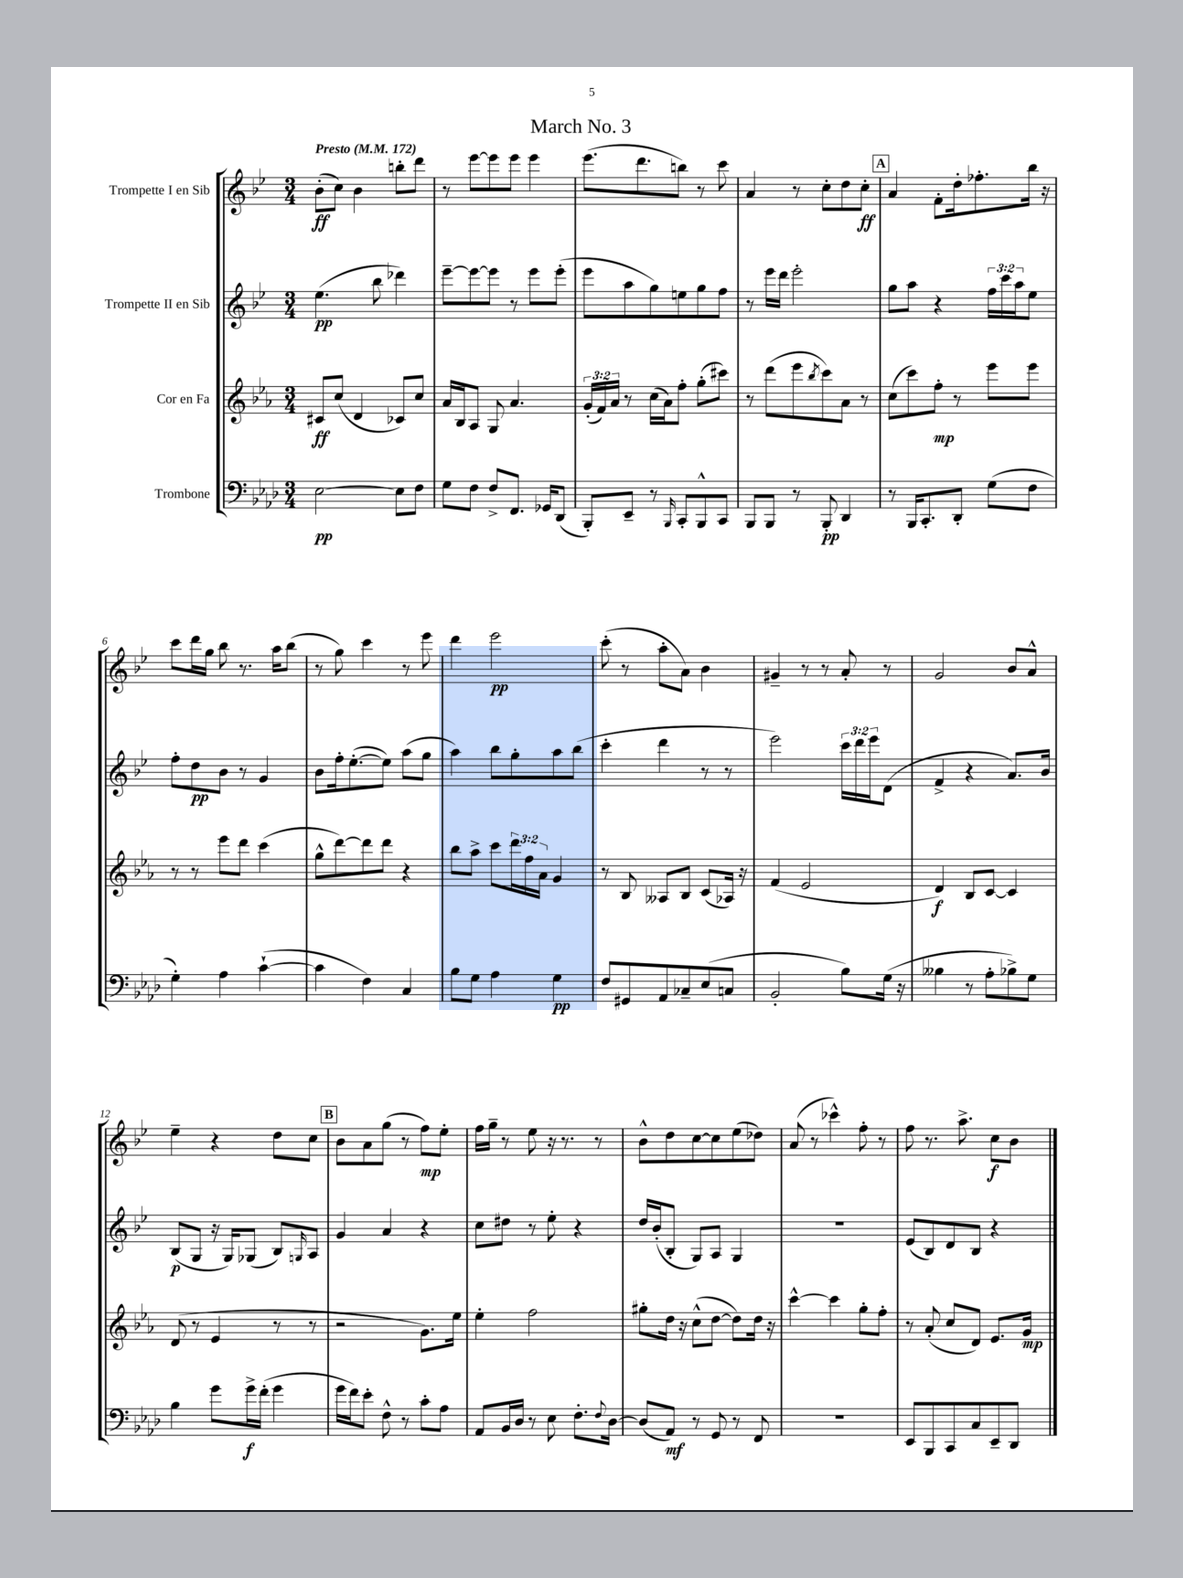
\header { title = "March No. 3" }
<<
\new StaffGroup <<
\new Staff = "s0" \with { instrumentName = "Trompette I en Sib" } {
    \clef treble \key bes \major \numericTimeSignature \time 3/4 \tempo "Presto" 4 = 172
    bes'8-.\ff( c''8) bes'4 b''8-. d'''8 |
    r8 ees'''8~ ees'''8 ees'''8 ees'''4 |
    ees'''8.( d'''8. b''8) r8 c'''8 |
    a'4 r8 c''8-. d''8 c''8-.\ff |
    \mark \markup { \box "A" } a'4 f'8-. d''16-. fes''8.-. bes''16 r16 |
    c'''8 d'''16 g''16 bes''8 r8. a''16 bes''8( |
    r8 g''8) c'''4 r8 ees'''8 |
    d'''4 ees'''2\pp |
    c'''8-.( r8 a''8-. a'8) bes'4 |
    gis'4-- r8 r8 a'8-. r8 |
    g'2 bes'8 a'8-^ |
    ees''4-- r4 d''8 c''8 |
    \mark \markup { \box "B" } bes'8 a'8 g''8( r8 f''8\mp) ees''8-. |
    f''16 g''16-- r8 ees''8 r16 r8. r8 |
    bes'8-^ d''8 c''8~ c''8 ees''8( des''8) |
    a'8( r8 ces'''4-^) f''8-. r8 |
    f''8 r8. a''8.-> c''8\f bes'8 \bar "|." |
}
\new Staff = "s1" \with { instrumentName = "Trompette II en Sib" } {
    \clef treble \key bes \major \numericTimeSignature \time 3/4 \override Staff.TupletNumber.text = #tuplet-number::calc-fraction-text
    ees''4.\pp( bes''8 des'''4) |
    ees'''8~-- ees'''8~ ees'''8 r8 ees'''8 ees'''8-.( |
    ees'''8 a''8 g''8) e''8 g''8 f''8 |
    r8 ees'''16 d'''16 ees'''2-. |
    \mark \markup { \box "A" } g''8 a''8 r4 \tuplet 3/2 { f''16 c'''16 a''16 } ees''8 |
    f''8-. d''8\pp bes'8 r8 g'4 |
    bes'8 f''16-. ees''8.~-.( ees''8) a''8( g''8 |
    a''4) bes''8 g''8-. a''8 bes''8( |
    c'''4-. d'''4 r8 r8 |
    ees'''2) \tuplet 3/2 { c'''16 d'''16 ees'''16 } d'8( |
    f'4-> r4 a'8.) bes'16 |
    bes8\p( g8 r16 g16) ges8( bes8) \grace { g16 } a8 |
    \mark \markup { \box "B" } g'4 a'4 r4 |
    c''8 dis''8 r8 ees''8-. r4 |
    d''16 bes'16-.( bes8-. g8) a8 g4 |
    R2. |
    ees'8( bes8) d'8 bes8 r4 \bar "|." |
}
\new Staff = "s2" \with { instrumentName = "Cor en Fa" } {
    \clef treble \key ees \major \numericTimeSignature \time 3/4 \override Staff.TupletNumber.text = #tuplet-number::calc-fraction-text
    cis'8\ff c''8( d'4 ces'8) c''8 |
    aes'16 bes16 aes8 g8 aes'4. |
    \tuplet 3/2 { g'16-.( f'16) aes'16 } r8 c''16( aes'16) f''8-. g''8-.( cis'''8) |
    r8 d'''8( ees'''8 \acciaccatura { bes''8 } c'''8) aes'8 r8 |
    \mark \markup { \box "A" } c''8( c'''8) f''8-.\mp r8 ees'''8 ees'''8 |
    r8 r8 ees'''8 d'''8 c'''4( |
    g''8-^ d'''8~) d'''8 d'''8 r4 |
    bes''8 aes''8-> c'''8 \tuplet 3/2 { d'''16 f''16 aes'16 } g'4 |
    r8 bes8 aeses8 bes8 c'8( aes16) r16 |
    f'4( ees'2 |
    d'4\f) bes8 c'8~ c'4 |
    d'8( r8 ees'4 r8 r8 |
    \mark \markup { \box "B" } r2 g'8.) ees''16 |
    ees''4-. f''2 |
    gis''8-. d''16 r16 c''8-^( d''8~ d''8) d''16 r16 |
    c'''4~-^ c'''4 g''8-. f''8-. |
    r8 aes'8-.( c''8 d'8) ees'8. g'16\mp \bar "|." |
}
\new Staff = "s3" \with { instrumentName = "Trombone" } {
    \clef bass \key aes \major \numericTimeSignature \time 3/4
    ees2~\pp ees8 f8 |
    g8 f8 f8-> f,8. ges,16 des,8( |
    bes,,8-.) ees,8-- r8 \grace { bes,,16 } c,8-. bes,,8-^ c,8 |
    bes,,8 bes,,8 r8 bes,,8-.\pp des,4 |
    \mark \markup { \box "A" } r8 bes,,16 c,8.-. des,8-. g8( f8 |
    g4-.) aes4 c'4~-!( |
    c'4 f4) c4 |
    bes8 g8 aes4 g4\pp |
    f8 gis,8 aes,8 ces8-- ees8( c8 |
    bes,2-. bes8) g16( r16 |
    beses4 r8 aes8-. bes8->) g8 |
    bes4 g'8 g'16->\f f'16-.( g'4 |
    \mark \markup { \box "B" } g'16 f'16) ees'8-. f8-^ r8 c'8-. aes8 |
    aes,8 bes,16 des16 r8 ees8 f8.-. \appoggiatura { f8 } des16~ |
    des8( aes,8\mf) r8 g,8 r8 f,8 |
    R2. |
    ees,8 bes,,8 c,8 c8 ees,8-- des,8 \bar "|." |
}
>>
>>
